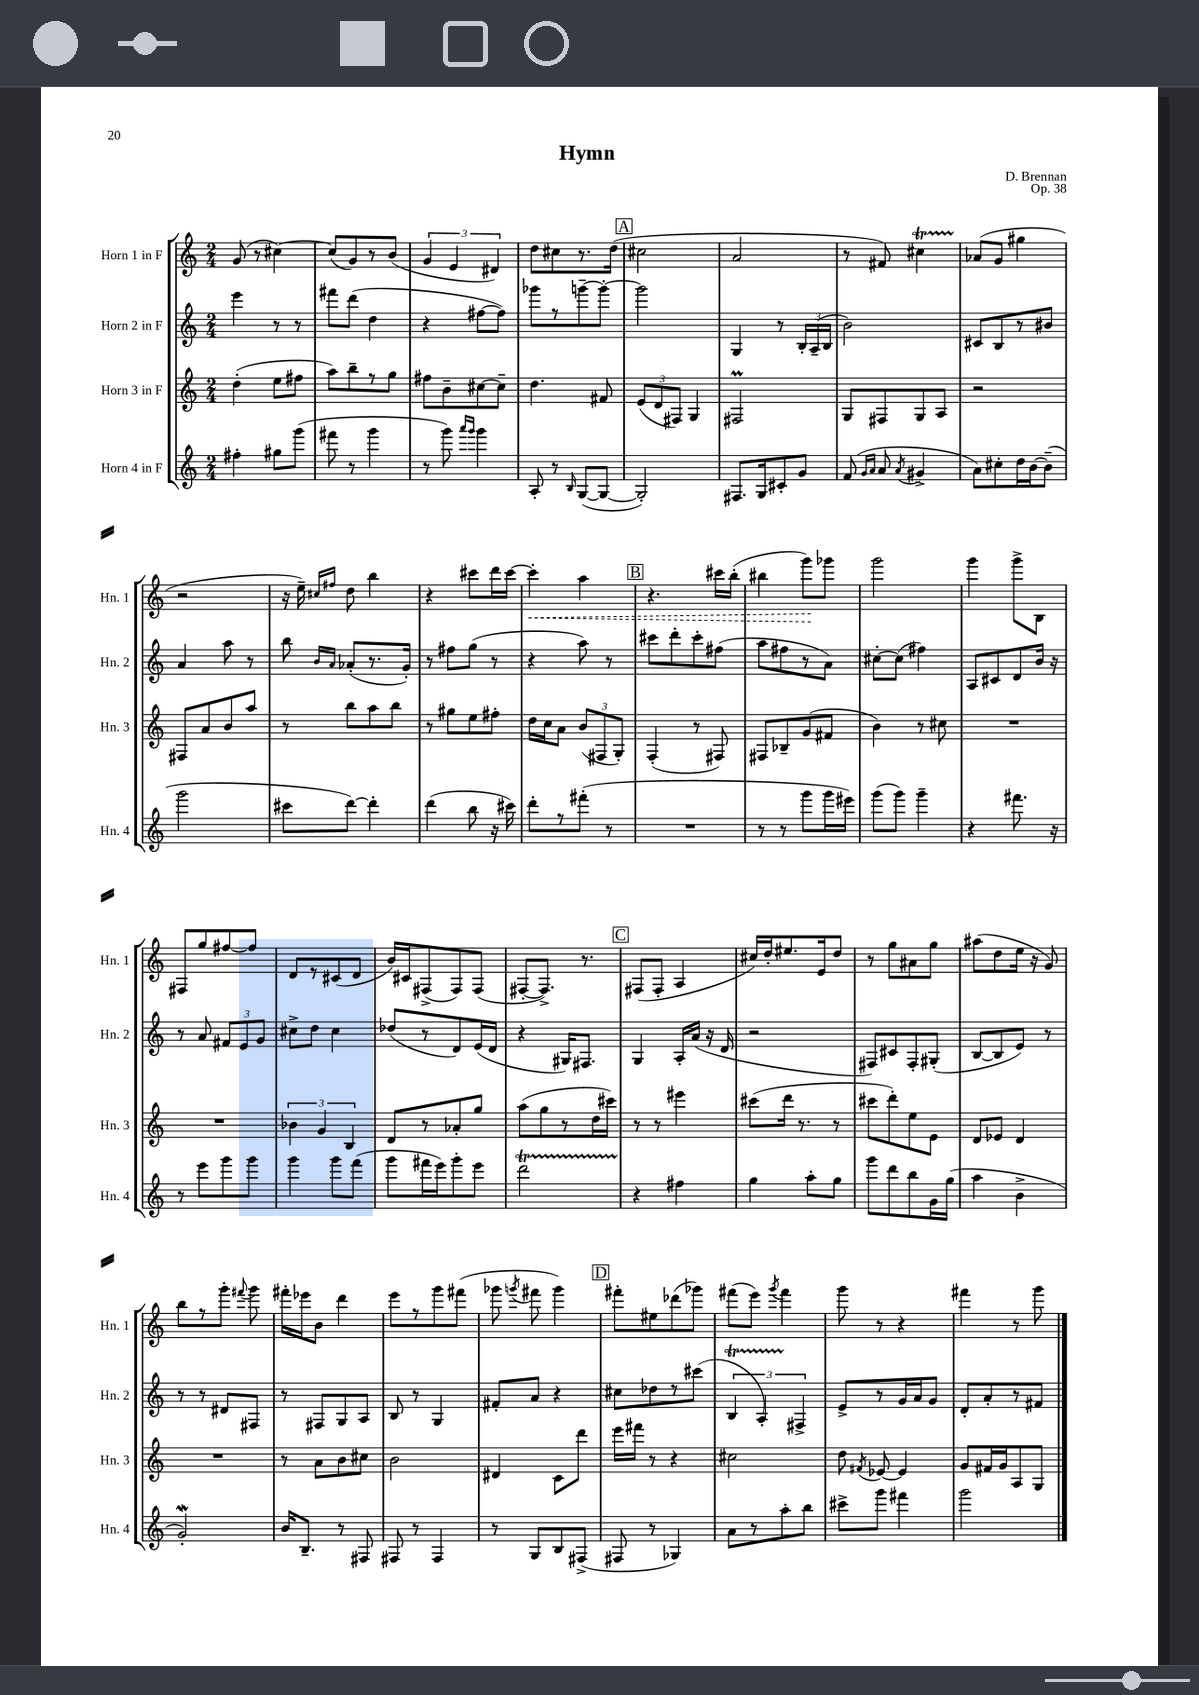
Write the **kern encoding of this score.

**kern	**kern	**kern	**kern
*staff4	*staff3	*staff2	*staff1
*clefG2	*clefG2	*clefG2	*clefG2
*k[]	*k[]	*k[]	*k[]
*M2/4	*M2/4	*M2/4	*M2/4
4ff#'	(4dd'	4eee	(8g
.	.	.	8r
8gg#	8ee	8r	[4cc#)
(8ggg	8ff#	8r	.
=	=	=	=
8fff#	8aa)	8fff#	(8cc#]
8r	8bb~	(8ddd	8g)
4ggg	8r	4dd	8r
.	8gg	.	(8b
=	=	=	=
8r	8ff#	4r	6g
8ggg)	8b~	.	.
.	.	.	6e
16qqaaa	.	.	.
16qqggg	.	.	.
4ggg	[8cc#	[8ff#	.
.	.	.	6d#)
.	8cc#~]	8ff#])	.
=	=	=	=
8A'	4.dd	8ggg-	8dd
8r	.	8r	8cc#
16qqB	.	.	.
([8G	.	[8ggg~	8.r
8G_	8f#	8ggg'_	.
.	.	.	(16dd
=	=	=	=
2G'])	(12e	2ggg]	2cc#
.	12d	.	.
.	12F#)	.	.
.	4G	.	.
=	=	=	=
8.F#	2F#	4G	2a
16G	.	.	.
8c#'	.	8r	.
8g	.	24B'	.
.	.	(24A~	.
.	.	24B	.
=	=	=	=
(8f	8G	2b)	8r
16qqg	.	.	.
16qqa	.	.	.
8a	8F#	.	8f#)
8qa	.	.	.
4g#^	8G	.	4cc#
.	8A	.	.
=	=	=	=
8a)	2r	8c#	(8a-
8cc#'	.	8B	8g
16dd	.	8r	4gg#
[16b	.	.	.
(8b~]	.	8b#	.
=	=	=	=
2ggg	8F#	4a	2r
.	8a	.	.
.	8b	8aa	.
.	8aa	8r	.
=	=	=	=
8ccc#	8r	8bb	16r
.	.	.	16ee~)
.	.	16qqb	16qqcc#
.	.	16qqa	16qqff#
[8ddd)	8bb	(8a-'	8dd
4ddd']	8aa	8.r	4bb
.	8bb	.	.
.	.	16g')	.
=	=	=	=
(4ddd	8r	8r	4r
.	8gg#	8ff#	.
8bb	8ee	(8gg	8ccc#
16r	8ff#'	8r	16ddd
16ccc#)	.	.	[16ccc#
=	=	=	=
8ddd'	16dd	4r	4ccc#']
.	16cc	.	.
8r	8a	.	.
(8fff#'	(12b	8aa)	4aa
.	12F#	.	.
8r	.	8r	.
.	12G')	.	.
=	=	=	=
2r	(4F'	8ccc#	4.r
.	.	8ddd'	.
.	8r	8ccc#'	.
.	8F#)	(8ff#	16ccc#
.	.	.	(16bb'
=	=	=	=
8r	8F#	8aa	4bb#
8r	8B-~	8ff#	.
8ggg	(8g	8r	8ggg)
16ggg	8f#	8a)	8ggg-
16eee#)	.	.	.
=	=	=	=
(8ggg	4b)	[8cc#'	2ggg
8ggg)	.	(8cc#]	.
4ggg~	8r	4ff#)	.
.	8cc#	.	.
=	=	=	=
4r	2r	8A	4ggg
.	.	8c#	.
8.fff#	.	8d	8ggg^
.	.	16b	8B
16r	.	16r	.
=	=	=	=
8r	2r	8r	8F#
8eee	.	8a	8gg
8ggg	.	12f#	[8ff#
.	.	12e	.
8ggg	.	.	8ff#]
.	.	12g	.
=	=	=	=
4ggg	6b-	8cc#^	8d
.	.	8dd	8r
.	6g	.	.
8ggg	.	4cc#	(8c#
.	6B	.	.
(8fff	.	.	8d
=	=	=	=
8ggg	8d	(8dd-	16b)
.	.	.	16c#
16fff#	8r	8r	(8F#^
16eee)	.	.	.
8ggg'	8a-'	8d)	8F#)
8eee	8gg	(16e	(8F#
.	.	16d	.
=	=	=	=
2ddd	(8aa	4r	[8F#'
.	8gg	.	8.F#^])
.	8r	16G#)	.
.	.	8.F#	8.r
.	16dd	.	.
.	16ccc#)	.	.
=	=	=	=
4r	8r	4G	(8F#
.	8r	.	8F#'
4ff#	4eee#	16A'	4A
.	.	(16a	.
.	.	16r	.
.	.	16d	.
=	=	=	=
4gg	(8ccc#	2r	16cc#)
.	.	.	16dd'
.	16ddd	.	8.ee#
.	8.r	.	.
8aa'	.	.	.
.	.	.	16e
8gg	8r	.	8dd
=	=	=	=
8ggg	8ccc#	8F#)	8r
8ddd	8ddd')	8c#	8gg
8bb	8ee	8F#'	8a#
16g	8e	(8G#'	8gg
(16gg	.	.	.
=	=	=	=
4aa	8d	[8B	(8aa#
.	8e-	8B]	8dd
4b^	4d	8e)	16ee
.	.	.	16r
.	.	8r	8g)
=	=	=	=
2g')	2r	8r	8bb
.	.	8r	8r
.	.	8d#	8ggg'
.	.	.	8qqfff#
.	.	8F#	8ggg
=	=	=	=
16b	8r	8r	16fff#'
8.B~	.	.	16eee-
.	8a	8F#	8b
8r	8b	8G	4ddd
8F#	8cc#	8A	.
=	=	=	=
8F#	2b	8B	8eee
8r	.	8r	8r
4F#	.	4G	8ggg
.	.	.	(8fff#
=	=	=	=
8r	4d#	8f#'	8ggg-
.	.	.	8qggg
8G	.	8a	8fff#
8B	8c	4r	4ggg)
(8F#^	8ddd	.	.
=	=	=	=
8F#	16eee	8cc#	8fff#'
.	16fff#	.	.
8r	8r	8dd-	8ee#
4G-)	4r	8r	(8ddd-
.	.	(8ccc#	8ggg-)
=	=	=	=
8a	2cc#	6B	(8fff#
8r	.	.	8eee)
.	.	6A')	.
.	.	.	8qggg
8aa'	.	.	4fff#
.	.	6F#^	.
8bb	.	.	.
=	=	=	=
8ccc#^	8dd	8e^	8ggg
.	8qf#	.	.
8ggg	[8e-	8r	8r
4fff#	4e-]	16g	4r
.	.	16a	.
.	.	8g	.
=	=	=	=
2ggg	8g	8d'	4fff#
.	16f#	8a'	.
.	16g	.	.
.	8A	8r	8r
.	8G	8f#	8ggg
==	==	==	==
*-	*-	*-	*-
